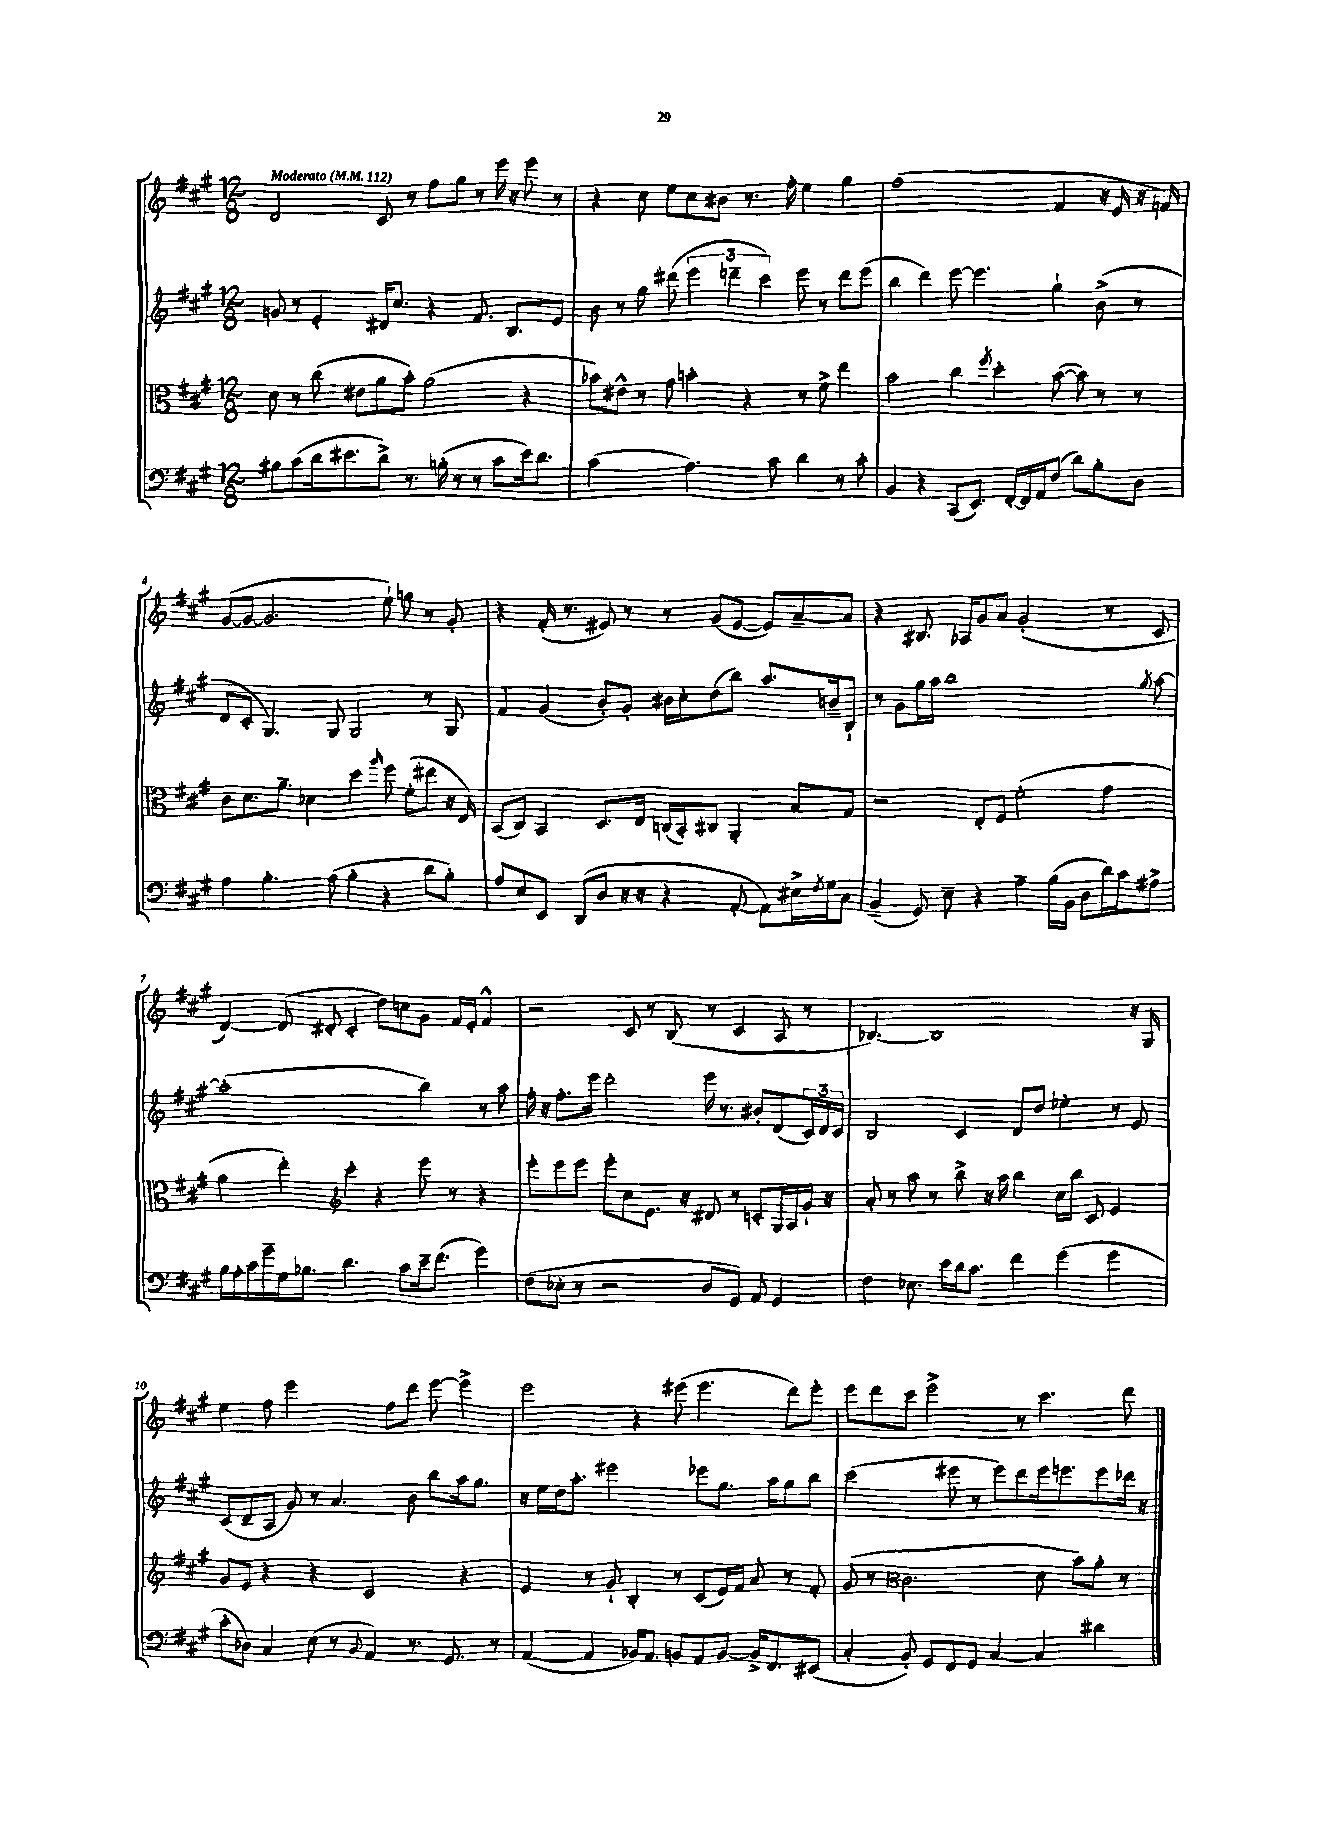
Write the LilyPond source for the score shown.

<<
\new StaffGroup <<
\new Staff = "s0" {
    \clef treble \key a \major \numericTimeSignature \time 12/8 \tempo "Moderato" 4 = 112
    d'2 cis'8 r8 fis''8 gis''8 r8 e'''16 r16 e'''8 r8 |
    r4 cis''8 e''8 cis''8 bis'8 r8. fis''16-. e''4 gis''4 |
    fis''1( fis'4 r16 e'16 r16 f'16) |
    gis'8~( gis'8~ gis'2. e''8-!) g''8 r8 gis'8-. |
    r4 fis'16-.( r8. eis'8) r8 r8 gis'8( eis'8~ eis'8) a'8~-- a'8 |
    r4 bis8. aes16 gis'8 a'8 gis'2-.( r8 cis'8 |
    d'4~) d'8( dis'8-. cis'4-. d''8) c''8 gis'8 fis'16 e'16-. fis'4-^ |
    r2 cis'8 r8 b8( r8 cis'4 a8 r8 |
    bes4.~) bes1 r16 gis16 |
    e''4 fis''8 e'''2 fis''8 d'''8 e'''8~ e'''4-> |
    e'''2 r4 eis'''8( eis'''4. d'''8) eis'''8-. |
    e'''8 d'''8 cis'''8 e'''2-> r8 cis'''4. d'''8 \bar "|." |
}
\new Staff = "s1" {
    \clef treble \key a \major \numericTimeSignature \time 12/8
    g'8 r8 e'4-. dis'16 cis''8. r4 fis'8. b8. e'8 |
    b'8 r8 gis''8 dis'''8( \tuplet 3/2 { e'''4 d'''4-- cis'''4) } e'''8 r8 d'''8 e'''8( |
    b''4 d'''4) e'''8~ e'''4. gis''4-! b'8->( r8 |
    d'8 cis'8-. gis4.) gis8 gis2 r8 gis8 |
    fis'4 gis'4( b'8-.) gis'8-. bis'16 cis''16-. d''8( b''8) a''8. b'16-- b8-! |
    r8 gis'8 gis''16 a''16 b''1 \acciaccatura { gis''8 } a''8~ |
    a''1-.( b''4) r8 a''8 |
    fis''16-. r16 fis''8.-. e'''16 d'''2-. e'''16 r8. bis'8-. d'8( \tuplet 3/2 { cis'16) d'16 cis'16 } |
    b2 cis'4 d'8 d''8 ees''4-. r8 e'8 |
    cis'8( d'8-- a8 gis'8) r8 a'4. b'8 b''8 a''16 gis''8. |
    r16 e''16 d''16 a''8.-. eis'''2 ees'''8 gis''8. a''16 gis''8 b''8 |
    cis'''2( eis'''8 r8 eis'''8) d'''8 eis'''16 e'''8. e'''8 des'''16 r16 \bar "|." |
}
\new Staff = "s2" {
    \clef alto \key a \major \numericTimeSignature \time 12/8
    d'8 r8 cis''8( eis'8 a'8 b'8-.) a'2( r4 |
    bes'8) eis'8-^ r8 gis'8 b'4-. r4 r8 fis'8-> e''4 |
    b'2 cis''4 \acciaccatura { fis''8 } d''4-. b'8~( b'8) r8 r8 |
    cis'8 d'8. a'8.-- des'4 d''4 \grace { a''16 } fis''8 fis'8-.( eis''8 r16 e16) |
    b,8( cis8) b,4 d8. e16 c16( b,16-.) cis8 a,4-. b8 gis8 |
    r2 e8-. fis8 fis'2-.( gis'4 |
    a'4 e''4-.) \clef treble cis'''4-. r4 e'''8 r8 r4 |
    e'''8-. e'''8 e'''8 e'''8-. cis''8 e'8. r16 dis'8 r8 c'8-. gis16 a16 gis'16-! r16 |
    a'8-. r8 a''8 r8 b''8-> r16 a''16 b''4 cis''16 b''16 cis'8 e'4 |
    gis'8 e'8 r4 r4 cis'2 r4 |
    e'4 r8 gis'8-! b4-. r8 cis'8( e'16) fis'16 a'8 r8 fis'8-. |
    gis'8( r8 \clef alto cis'2. d'8 b'8) a'8-. r8 \bar "|." |
}
\new Staff = "s3" {
    \clef bass \key a \major \numericTimeSignature \time 12/8
    bis8 cis'8( d'16 eis'8. d'8->) r8. b16-.( r8 r8 cis'8 eis'16) d'8. |
    cis'2( a4.) cis'8 d'4 r8 cis'8-. |
    b,4 r4 cis,8( e,8.) fis,16~-. fis,16 a,16 fis8( d'8) b8-. d8 |
    a4 b4.-. a8( b4-. r4 d'8 b8-.) |
    a8 e8 e,8 d,8( d8 r16 r16 r4 a,8~-. a,8) eis16-> \acciaccatura { fis8 } gis16 cis8 |
    b,4--( gis,8) e8-- r4 a4-- b16( b,16 d8 d'16) cis'16 ais8-> |
    b16 a16-. cis'16 gis'16-- gis16 bes8. d'4. cis'8 e'16-- fis'8.( gis'4) |
    fis8( ees8-. r8 r2 d8 gis,8) a,8 gis,4 |
    fis4 ees8. e'16 d'16 cis'8. fis'4 gis'4( gis'4 |
    cis'8-. des8) cis4 e8( r8 \appoggiatura { b,8 } a,4) r8. gis,8. r8 |
    a,4~( a,4 bes,16) a,8. b,8 a,8 b,8~ b,16-> fis,8. eis,8( |
    cis4-. b,8-.) gis,8 fis,8 gis,8 cis4~ cis4 dis'4 \bar "|." |
}
>>
>>
